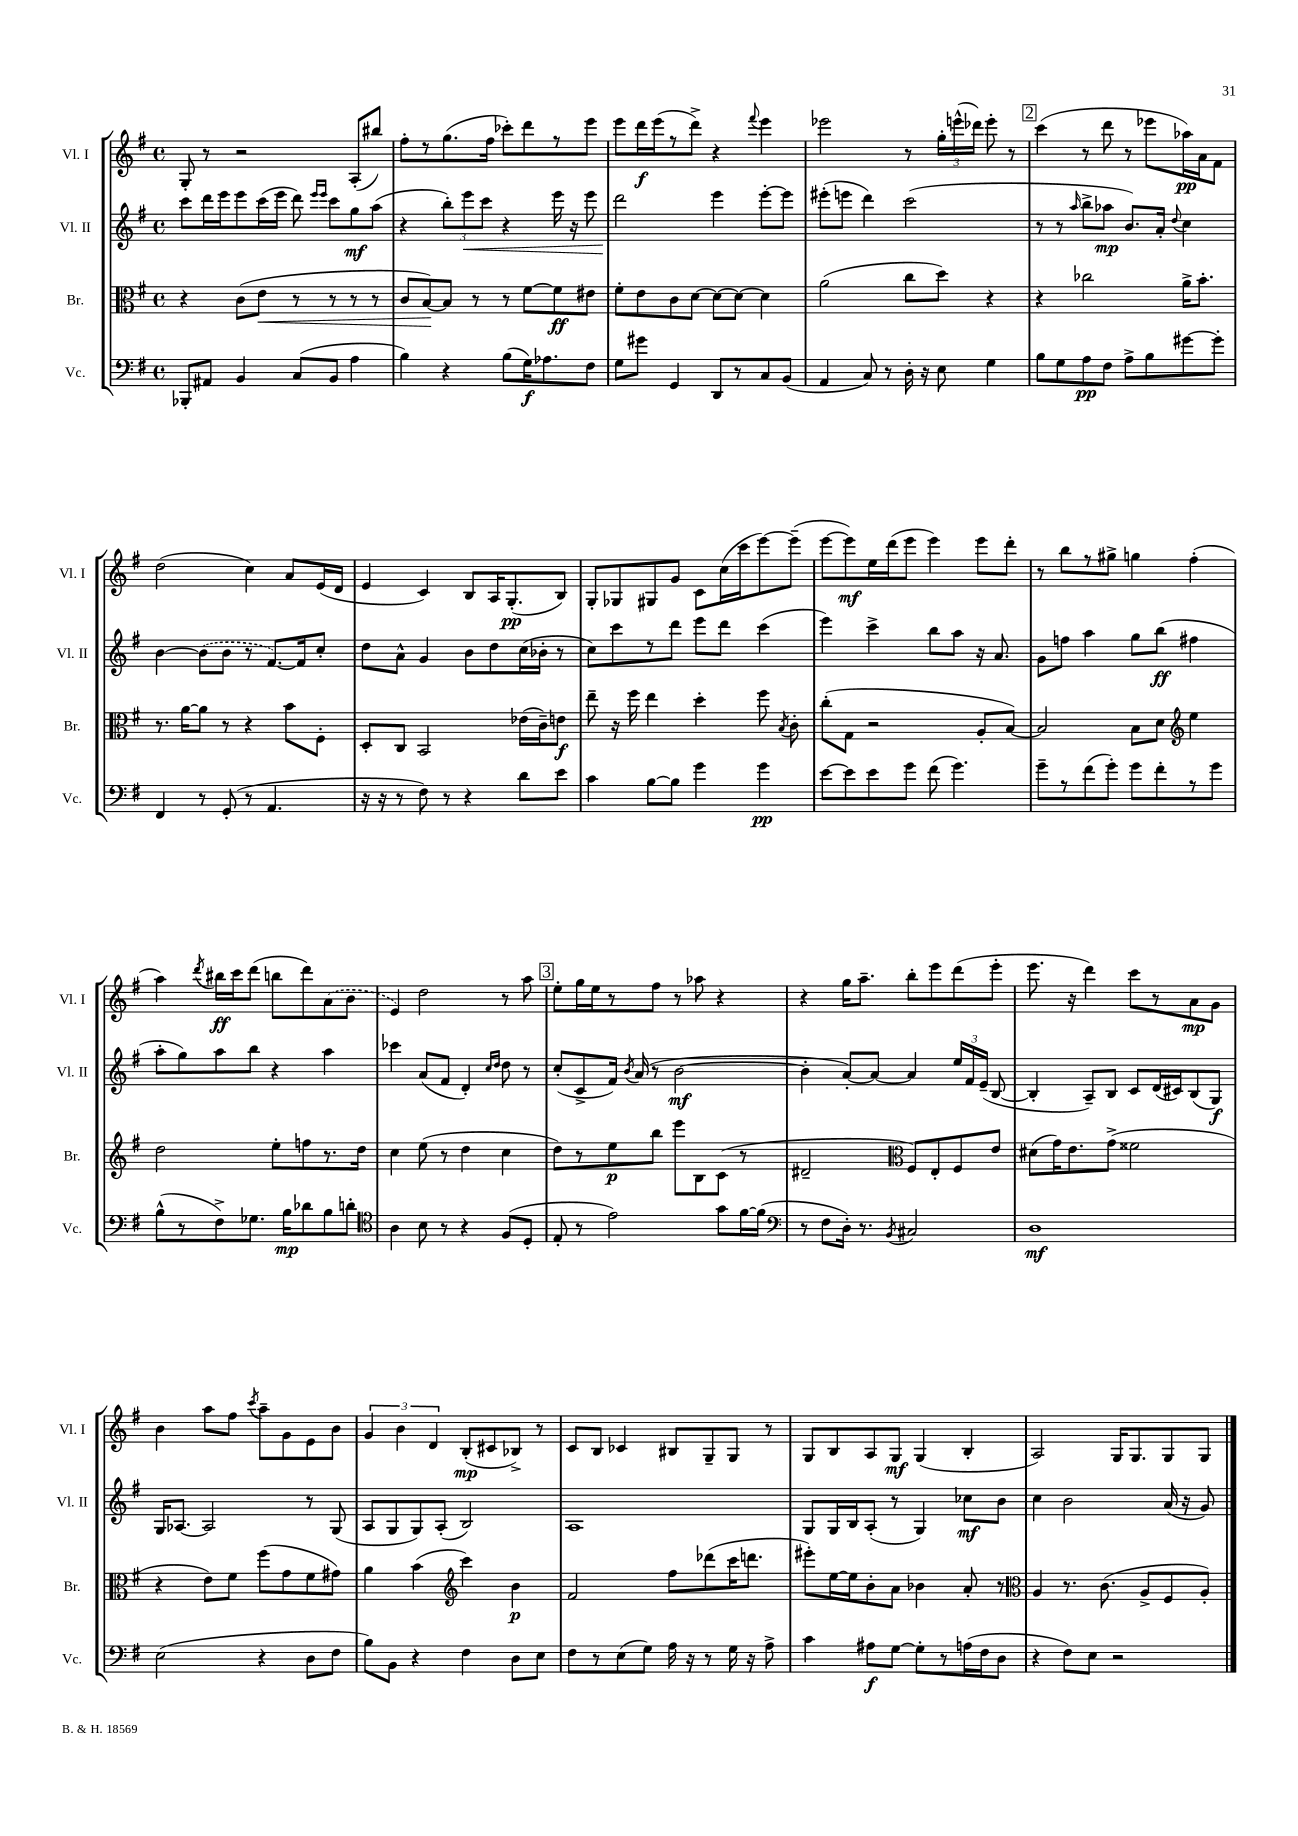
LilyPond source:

<<
\new StaffGroup <<
\new Staff = "s0" \with { instrumentName = "Vl. I" shortInstrumentName = "Vl. I" } {
    \clef treble \key g \major \defaultTimeSignature \time 4/4
    \autoBeamOff g8-. r8 r2 a8[-.( bis''8]) |
    fis''8[-. r8 g''8.( fis''16] ces'''8[-.) d'''8 r8 e'''8] |
    e'''8[ d'''16\f e'''16( r8 d'''8]->) r4 \appoggiatura { fis'''8 } e'''4 |
    ees'''2 r8 \tuplet 3/2 { g''16[-. e'''16-^( des'''16]) } e'''8-. r8 |
    \mark \markup { \box "2" } c'''4( r8 d'''8 r8 ees'''8[ aes''16\pp) a'16 fis'8] |
    d''2( c''4) a'8[ e'16( d'16] |
    e'4 c'4) b8[ a16 g8.-.\pp( b8]) |
    g8[-. ges8 gis8 g'8] c'8[ c''16( c'''16 e'''8~) e'''8]--( |
    e'''8[~ e'''8\mf) e''16 d'''16( e'''8] e'''4) e'''8[ d'''8]-. |
    r8 b''8[ r8 gis''8]-> g''4 fis''4-.( |
    a''4) \acciaccatura { d'''8 } bis''16[\ff c'''16 d'''8]( b''8[ d'''8) \once \slurDashed a'8( b'8] |
    e'4) d''2 r8 a''8 |
    \mark \markup { \box "3" } e''8[-. g''16 e''16 r8 fis''8] r8 aes''8 r4 |
    r4 g''16[ a''8.]-- b''8[-. e'''8 d'''8( e'''8]-. |
    e'''8. r16 d'''4) c'''8[ r8 a'8\mp g'8] |
    b'4 a''8[ fis''8] \acciaccatura { c'''8 } a''8[-- g'8 e'8 b'8] |
    \tuplet 3/2 { g'4 b'4 d'4 } b8[-.\mp( cis'8 bes8]->) r8 |
    c'8[ b8] ces'4 bis8[ g8-- g8] r8 |
    g8[ b8 a8 g8]\mf g4( b4-. |
    a2) g16[ g8. g8 g8] \bar "|." |
}
\new Staff = "s1" \with { instrumentName = "Vl. II" shortInstrumentName = "Vl. II" } {
    \clef treble \key g \major \defaultTimeSignature \time 4/4
    \autoBeamOff c'''8[ d'''16 e'''16 e'''8 c'''16( e'''16] d'''8) \grace { e'''16[ e'''16] } c'''8[ g''8\mf a''8]( |
    r4 \tuplet 3/2 { b''8[-.) e'''8\< c'''8] } r4 e'''16 r16 e'''8 |
    d'''2\! e'''4 e'''8[~-. e'''8] |
    eis'''8[-.( e'''8] d'''4) c'''2( |
    \mark \markup { \box "2" } r8 r8 \grace { a''16 } b''8[-> aes''8]\mp b'8.[) a'16]-. \appoggiatura { d''8 } c''4 |
    b'4~ \once \slurDashed b'8[( b'8] r8 fis'8.[~) fis'16 c''8]-. |
    d''8[ a'8]-^ g'4 b'8[ d''8 c''16( bes'16]-. r8 |
    c''8[) c'''8 r8 d'''8] e'''8[ d'''8] c'''4( |
    e'''4) c'''4-> b''8[ a''8] r16 a'8. |
    g'8[ f''8] a''4 g''8[ b''8]\ff( fis''4 |
    a''8[-. g''8) a''8 b''8] r4 a''4 |
    ces'''4 a'8[( fis'8] d'4-.) \grace { c''16[ d''16] } d''8 r8 |
    \mark \markup { \box "3" } c''8[-.( c'8-> fis'16]) \acciaccatura { b'8 } a'16( r8 b'2~\mf |
    b'4-. a'8[~-.) a'8]~ a'4 \tuplet 3/2 { e''16[ fis'16 e'16]--( } b8~ |
    b4-. a8[--) b8] c'8[ d'16( cis'16) b8( g8]\f) |
    g16[ aes8.]~ aes2 r8 g8( |
    a8[ g8 g8) a8]-.( b2) |
    a1 |
    g8[ g16 b16 a8]-.( r8 g4) ces''8[\mf b'8] |
    c''4 b'2 a'16( r16 g'8) \bar "|." |
}
\new Staff = "s2" \with { instrumentName = "Br." shortInstrumentName = "Br." } {
    \clef alto \key g \major \defaultTimeSignature \time 4/4
    \autoBeamOff r4 c'8[( e'8]\< r8 r8 r8 r8 |
    c'8[ b8~\!) b8] r8 r8 fis'8[~ fis'8\ff eis'8] |
    fis'8[-. e'8 c'8 d'8]~ d'8[~ d'8]~ d'4 |
    a'2( c''8[ d''8]) r4 |
    \mark \markup { \box "2" } r4 ces''2 a'16[-> b'8.]-. |
    r8. a'16[~ a'8] r8 r4 b'8[ fis8]-. |
    d8[-. c8] b,2 ees'16[( c'16--) e'8]\f |
    e''8-- r16 fis''16 e''4 d''4-. fis''8 \acciaccatura { b8 } c'8-. |
    c''8[-.( g8] r2 a8[-. b8]~) |
    b2 b8[ d'8] \clef treble e''4 |
    d''2 e''8[-. f''8 r8. d''16] |
    c''4 e''8( r8 d''4 c''4 |
    \mark \markup { \box "3" } d''8[) r8 e''8\p b''8] e'''8[ b8 c'8]( r8 |
    dis'2-- \clef alto fis8[) e8-. fis8 e'8] |
    dis'8[( g'16) e'8. g'8]->( fisis'2 |
    r4 e'8[) fis'8] fis''8[( g'8 fis'8 gis'8]) |
    a'4 b'4( \clef treble c'''4) b'4\p |
    fis'2 fis''8[ des'''8( c'''16 d'''8.] |
    eis'''8[-.) e''16~ e''16 b'8-. a'8] bes'4 a'8-. r8 |
    \clef alto a4 r8. c'8.( a8[-> fis8 a8]-.) \bar "|." |
}
\new Staff = "s3" \with { instrumentName = "Vc." shortInstrumentName = "Vc." } {
    \clef bass \key g \major \defaultTimeSignature \time 4/4
    \autoBeamOff bes,,8[-. ais,8] b,4 c8[( b,8] a4 |
    b4) r4 b8[( g16\f) aes8. fis8] |
    g8[ gis'8] g,4 d,8[ r8 c8 b,8]( |
    a,4 c8) r8 d16-. r16 e8 g4 |
    \mark \markup { \box "2" } b8[ g8 a8\pp fis8] a8[-> b8 gis'8~ gis'8]-. |
    fis,4 r8 g,8-.( r8 a,4. |
    r16 r16 r8 fis8) r8 r4 d'8[ e'8] |
    c'4 b8[~ b8] g'4 g'4\pp |
    e'8[~ e'8 e'8 g'8] fis'8( g'4.) |
    g'8[-- r8 fis'8( g'8]-.) g'8[ fis'8-. r8 g'8] |
    b8[-^( r8 fis8->) ges8.] b16[\mp des'8 b8 d'8]-. |
    \clef tenor a4 b8 r8 r4 fis8[( d8]-. |
    \mark \markup { \box "3" } e8-. r8 e'2) g'8[ fis'16~ fis'16]( |
    \clef bass r8 fis8[ d16]-.) r8. \acciaccatura { b,8 } cis2 |
    d1\mf |
    e2( r4 d8[ fis8] |
    b8[) b,8] r4 fis4 d8[ e8] |
    fis8[ r8 e8( g8]) a16 r16 r8 g16 r16 a8-> |
    c'4 ais8[\f g8]~ g8[-. r8 a16( fis16 d8] |
    r4 fis8[) e8] r2 \bar "|." |
}
>>
>>
\layout { \context { \Score \remove "Bar_number_engraver" } }
